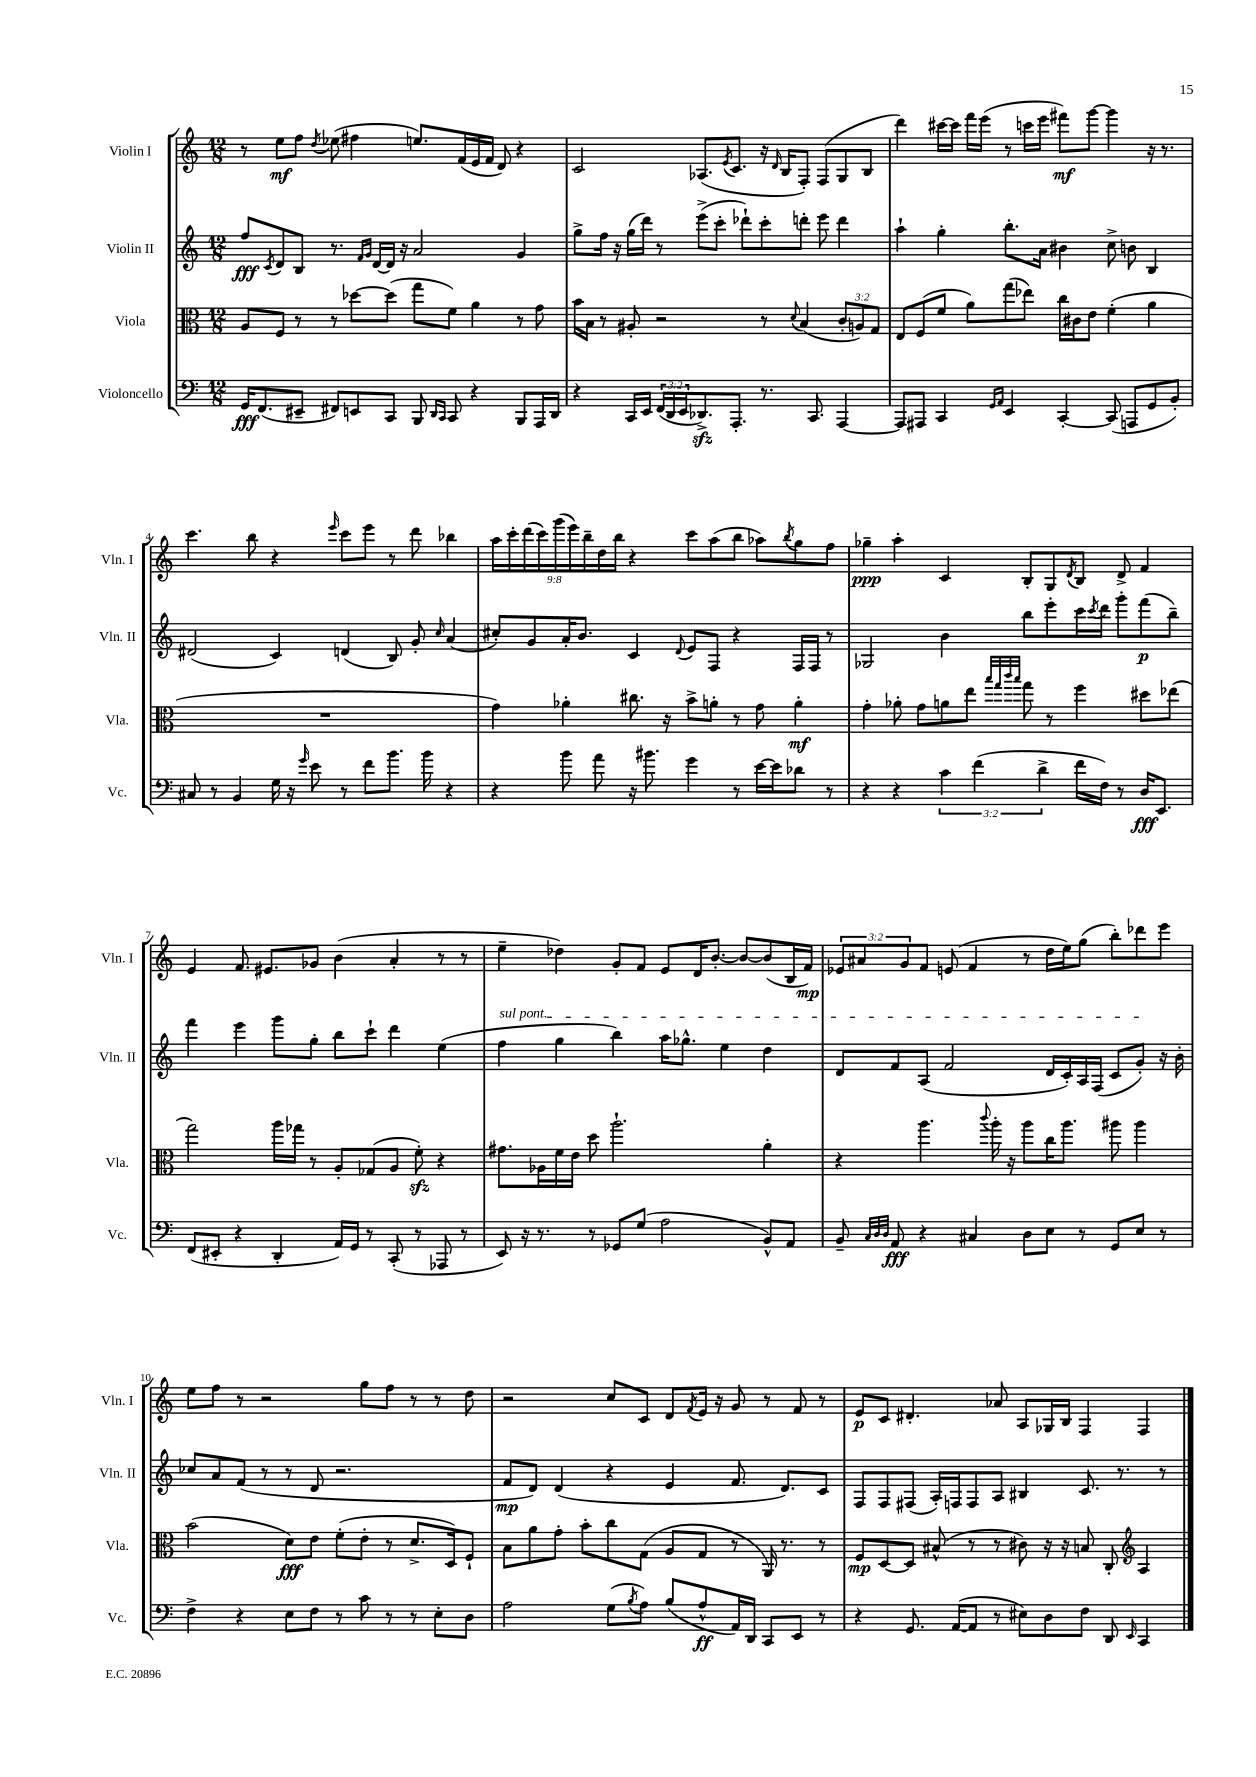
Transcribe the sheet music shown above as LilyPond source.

<<
\new StaffGroup <<
\new Staff = "s0" \with { instrumentName = "Violin I" shortInstrumentName = "Vln. I" } {
    \clef treble \key c \major \numericTimeSignature \time 12/8 \override Staff.TupletNumber.text = #tuplet-number::calc-fraction-text
    r8 e''8\mf f''8 \acciaccatura { d''8 } ees''8( fis''4 e''8.) f'16( e'16 f'16 d'8) r4 |
    c'2 aes8.( \acciaccatura { e'8 } c'8. r16 \grace { d'16 } b16 f8-.) f8( g8 b8 |
    d'''4) cis'''16~ cis'''16 f'''16 e'''16( r8 c'''16 e'''16 fis'''8\mf) g'''8~ g'''4 r16 r8. |
    c'''4. b''8 r4 \grace { e'''16 } c'''8 e'''8 r8 d'''8 bes''4 |
    \tuplet 9/8 { a''16 c'''16-. d'''16( c'''16) g'''16( e'''16) b''16-- d''16 b''16 } r4 c'''8 a''8( b''8 aes''8) \acciaccatura { b''8 } g''8 f''8 |
    ges''4--\ppp a''4-. c'4 b8-. g8 \acciaccatura { d'8 } b8 d'8-> f'4 |
    e'4 f'8. eis'8. ges'8 b'4( a'4-. r8 r8 |
    e''4-- des''4) g'8-. f'8 e'8 d'16 b'8.~-. b'8~ b'8( b16 f'16\mp) |
    \tuplet 3/2 { ees'8 ais'8 g'8 } f'8 e'8( f'4 r8 d''16 e''16) g''8( b''8-.) des'''8 e'''8 |
    e''8 f''8 r8 r2 g''8 f''8 r8 r8 d''8 |
    r2 c''8 c'8 d'8 \acciaccatura { f'8 } e'16 r16 g'8 r8 f'8 r8 |
    e'8\p c'8 dis'4.-. aes'8 a8 ges16 b16 f4 f4 \bar "|." |
}
\new Staff = "s1" \with { instrumentName = "Violin II" shortInstrumentName = "Vln. II" } {
    \clef treble \key c \major \numericTimeSignature \time 12/8
    f''8\fff \acciaccatura { c'8 } d'8 b8 r8. \grace { f'16 g'16 } d'16~ d'16 r16 a'2 g'4 |
    g''8-> f''16 r16 g''16( d'''16) r8 e'''8->( c'''8-. des'''8-!) c'''8-. d'''8-. e'''8 d'''4 |
    a''4-! g''4-. b''8.-. a'16 bis'4 c''8-> b'8 b4 |
    dis'2( c'4) d'4( b8) g'8-. \grace { c''16 } a'4( |
    cis''8-.) g'8 a'16-. b'8. c'4 \appoggiatura { d'8 } e'8 f8 r4 f16 f16 r8 |
    ges2 b'4 b''8 e'''8-. c'''16 \acciaccatura { c'''8 } d'''16 g'''8-. f'''8\p( b''8--) |
    f'''4 e'''4 g'''8 g''8-. b''8 c'''8-! d'''4 e''4( |
    \once \override TextSpanner.bound-details.left.text = \markup { \italic "sul pont." } f''4\startTextSpan g''4 b''4) a''16 ges''8.-^ e''4 d''4 |
    d'8 f'8 a8( f'2 d'16 c'16-.) a16 f16( c'8 g'8-.\stopTextSpan) r16 b'16-. |
    ces''8 a'8 f'8( r8 r8 d'8 r2. |
    f'8\mp d'8) d'4( r4 e'4 f'8. d'8.) c'8 |
    f8 f8 fis8( a16-.) f16 f8 a8 bis4 c'8. r8. r8 \bar "|." |
}
\new Staff = "s2" \with { instrumentName = "Viola" shortInstrumentName = "Vla." } {
    \clef alto \key c \major \numericTimeSignature \time 12/8 \override Staff.TupletNumber.text = #tuplet-number::calc-fraction-text
    a8 f8 r8 r8 des''8~ des''8( g''8 f'8) a'4 r8 g'8 |
    b'16 b16 r8 ais8-. r2 r8 \appoggiatura { d'8 } b4( \tuplet 3/2 { c'8-. a8) g8 } |
    e8 f8( f'8 a'8) g''8( ees''8) c''16 cis'16 e'8 f'4-.( a'4 |
    R1. |
    g'4) aes'4-. cis''8. r16 b'8-> a'8-. r8 g'8 a'4-.\mf |
    g'4-. aes'8-. g'8 a'8 e''8 \grace { b''32 g''32 c'''32 b''32 } g''8 r8 f''4 dis''8 ees''8( |
    g''2) a''16 ges''16 r8 a8-. ges8( a8 f'8-.\sfz) r4 |
    gis'8. aes16 f'16 e'16 d''8 a''2.-! a'4-. |
    r4 a''4. \appoggiatura { c'''8 } a''16-. r16 a''8 c''16 a''8. ais''8 ais''4 |
    b'2( d'8\fff) e'8 f'8-.( e'8-. r8 d'8.-> d16) f8-! |
    b8 a'8 g'8-. b'8-. c''8 g8( a8 g8 r8 a,16) r8. r8 |
    f8\mp d8~ d8 bis8-^( r8 r8 cis'8) r16 r16 b8 c8-. \clef treble a4 \bar "|." |
}
\new Staff = "s3" \with { instrumentName = "Violoncello" shortInstrumentName = "Vc." } {
    \clef bass \key c \major \numericTimeSignature \time 12/8 \override Staff.TupletNumber.text = #tuplet-number::calc-fraction-text
    g,16\fff f,8.( eis,8-- fis,8) e,8 c,8 b,,8 \grace { d,16 c,16 } c,8 r4 b,,8 a,,16 d,16 |
    r4 c,16 e,16 \tuplet 3/2 { f,16( d,16 e,16 } des,8.->\sfz) a,,8.-. r8. c,8. a,,4~ |
    a,,8 ais,,8 c,4 \grace { g,16 a,16 } e,4 c,4~-. c,8( a,,8 g,8 b,8-.) |
    cis8 r8 b,4 g16 r16 \grace { g'16 } e'8 r8 f'8 b'8. b'16 r4 |
    r4 b'8 a'8 r16 bis'8. g'4 r8 e'16~ e'16 des'8 r8 |
    r4 r4 \tuplet 3/2 { c'4 f'4( d'4-> } f'16 f16) r8 d16\fff e,8. |
    f,8( eis,8-. r4 d,4-. a,16) g,16 r8 c,8-.( r8 aes,,8 r8 |
    e,8) r16 r8. r8 ges,8 g8( a2 b,8-^) a,8 |
    b,8-- \grace { c32 d32 d32 } a,8\fff r4 cis4 d8 e8 r8 g,8 e8 r8 |
    f4-> r4 e8 f8 r8 c'8 r8 r8 e8-. d8 |
    a2 g8( \acciaccatura { b8 } a8) b8( a8-^\ff a,16) d,16 c,8 e,8 r8 |
    r4 g,8. a,16~( a,8 r8 eis8) d8 f8 d,8 \grace { e,16 } c,4 \bar "|." |
}
>>
>>
